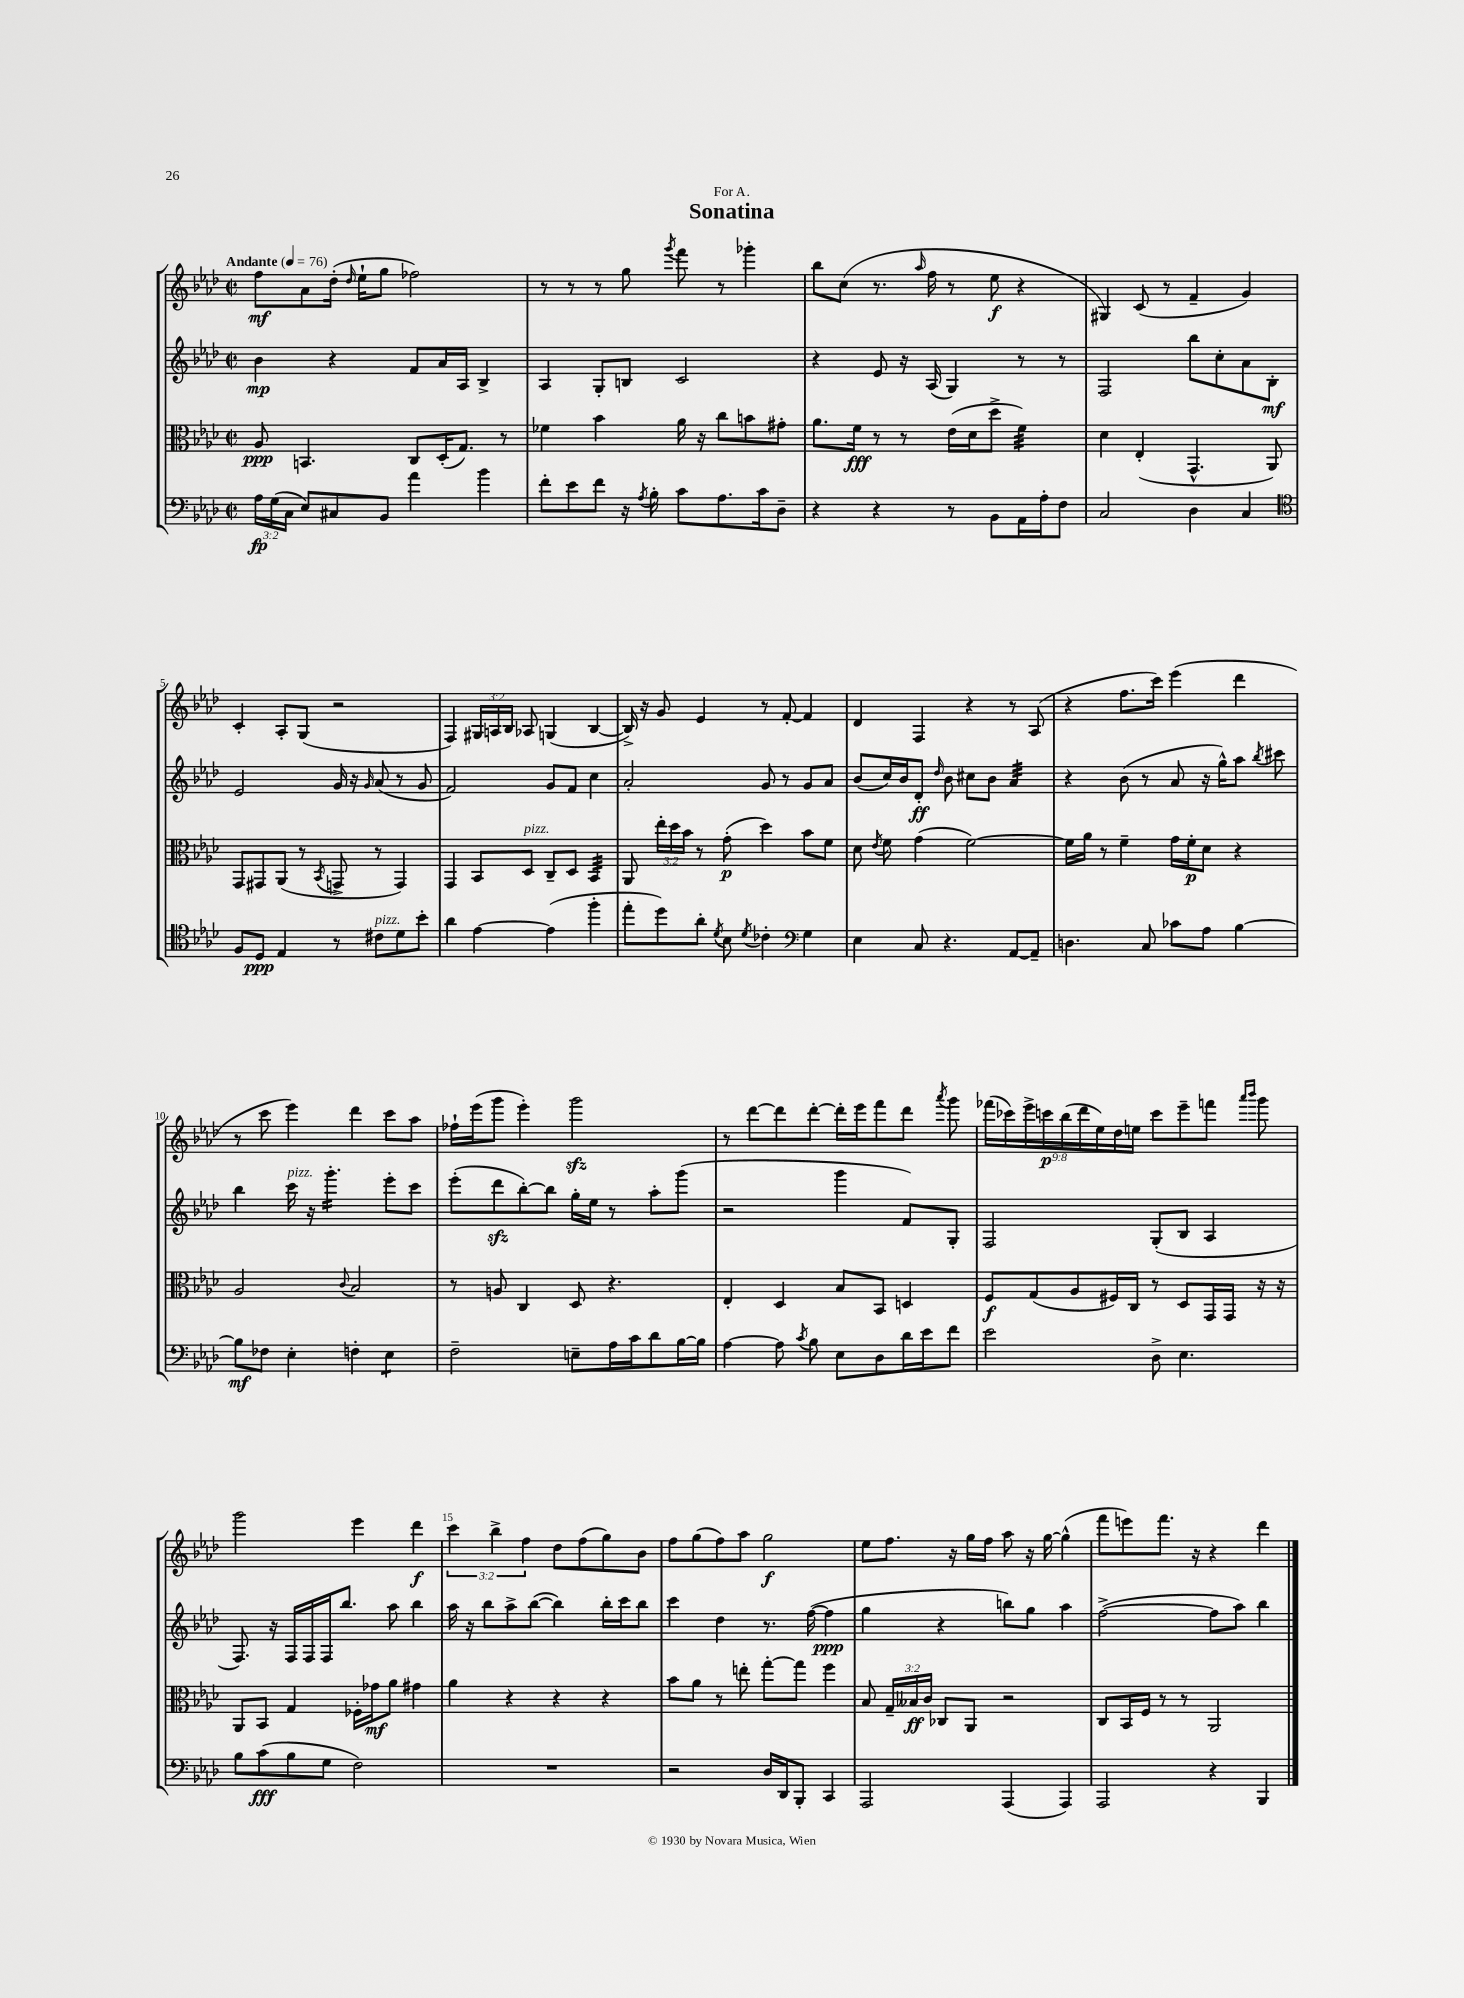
\header { title = "Sonatina" dedication = "For A." }
<<
\new StaffGroup <<
\new Staff = "s0" {
    \clef treble \key aes \major \defaultTimeSignature \time 2/2 \override Staff.TupletNumber.text = #tuplet-number::calc-fraction-text \tempo "Andante" 4 = 76
    \autoBeamOff f''8[\mf aes'8 des''16]-.( \grace { des''16 } ees''16[-! g''8] fes''2) |
    r8 r8 r8 g''8 \acciaccatura { g'''8 } f'''8 r8 ges'''4-. |
    bes''8[ c''8]( r8. \grace { aes''16 } f''16 r8 ees''8\f r4 |
    gis4) c'8( r8 f'4-- g'4) |
    c'4-. aes8[-. g8]( r2 |
    f4) \tuplet 3/2 { gis16[ a16 bes16] } aes8 g4( bes4~ |
    bes16->) r16 g'8 ees'4 r8 f'8~-. f'4 |
    des'4 f4 r4 r8 aes8( |
    r4 f''8.[ c'''16]) ees'''4( des'''4 |
    r8 c'''8 ees'''4) des'''4 c'''8[ aes''8] |
    fes''16[-! ees'''16( g'''8] ees'''4-.) g'''2\sfz |
    r8 des'''8[~ des'''8 des'''8]~-. des'''16[-. ees'''16 f'''8 des'''8] \acciaccatura { aes'''8 } g'''8 |
    \tuplet 9/8 { fes'''16[( ces'''16) ees'''16-> c'''16\p bes''16( des'''16 ees''16) des''16 e''16] } c'''8[ ees'''8-- f'''8] \grace { aes'''16[ bes'''16] } g'''8 |
    g'''2 ees'''4 des'''4\f |
    \tuplet 3/2 { c'''4 bes''4-> f''4 } des''8[ f''8( g''8) bes'8] |
    f''8[ g''8( f''8) aes''8] g''2\f |
    ees''8[ f''8.] r16 g''16[ f''16] aes''8 r16 g''16~ g''4-^( |
    f'''8[ e'''8) f'''8.] r16 r4 des'''4 \bar "|." |
}
\new Staff = "s1" {
    \clef treble \key aes \major \defaultTimeSignature \time 2/2
    \autoBeamOff bes'4\mp r4 f'8[ aes'16 aes16] bes4-> |
    aes4 g8[-. b8] c'2 |
    r4 ees'8 r16 aes16( g4) r8 r8 |
    f2 bes''8[ c''8-. aes'8 bes8]-.\mf |
    ees'2 g'16 r16 \grace { g'16 } aes'8( r8 g'8 |
    f'2) g'8[ f'8] c''4 |
    aes'2-. g'8 r8 g'8[ aes'8] |
    bes'8[( c''16) bes'16 des'8]-.\ff \grace { des''16 } bes'8 cis''8[ bes'8] aes'4:32 |
    r4 bes'8( r8 aes'8 r16 g''16[-^) aes''8] \acciaccatura { bes''8 } cis'''8 |
    bes''4 c'''16^\markup { \italic "pizz." } r16 g'''4.:16-. ees'''8[-. c'''8] |
    ees'''8[-.( des'''8\sfz bes''8~-.) bes''8] g''16[-. ees''16] r8 aes''8[-. g'''8]( |
    r2 g'''4 f'8[) g8]-. |
    f2 g8[-.( bes8] aes4 |
    f8.) r16 f16[ f16 f16 bes''8.] aes''8 bes''4 |
    aes''16 r16 bes''8[ aes''8-> bes''8]~( bes''4) bes''16[-. c'''16 bes''8] |
    c'''4 des''4 r8. f''16~( f''4\ppp |
    g''4 r4 b''8[) g''8] aes''4 |
    f''2~->( f''8[ aes''8]) bes''4 \bar "|." |
}
\new Staff = "s2" {
    \clef alto \key aes \major \defaultTimeSignature \time 2/2 \override Staff.TupletNumber.text = #tuplet-number::calc-fraction-text
    \autoBeamOff aes8\ppp b,4. c8[ des16-.( g8.]) r8 |
    fes'4 bes'4 aes'16 r16 c''8[ b'8 gis'8]-. |
    aes'8.[ f'16]\fff r8 r8 ees'16[( des'16 des''8]-> f'4:32) |
    des'4 ees4-.( g,4.-^ aes,8) |
    g,8[ gis,8 aes,8]( r8 \acciaccatura { bes,8 } g,8-> r8 g,4) |
    g,4 bes,8[ des8]^\markup { \italic "pizz." } c8[-- des8] bes,4:32 |
    aes,8 \tuplet 3/2 { ees''16[-. des''16 bes'16] } r8 g'8-.\p( des''4) bes'8[ f'8] |
    des'8 \acciaccatura { ees'8 } f'8 g'4( f'2~) |
    f'16[ aes'16] r8 f'4-- g'16[ f'16-.\p des'8] r4 |
    aes2 \appoggiatura { c'8 } bes2 |
    r8 a8 c4 des8 r4. |
    ees4-. des4 bes8[ bes,8] d4 |
    f8[\f g8( aes8 fis16) c16] r8 des8[ g,16 g,16] r16 r16 |
    aes,8[ bes,8] g4 fes16[-. ges'16\mf aes'8] gis'4 |
    aes'4 r4 r4 r4 |
    bes'8[ aes'8] r8 e''8-. g''8[~-. g''8] f''4 |
    bes8 \tuplet 3/2 { g16[-- beses16\ff c'16] } ces8[ aes,8] r2 |
    c8[ bes,16 f16] r8 r8 aes,2 \bar "|." |
}
\new Staff = "s3" {
    \clef bass \key aes \major \defaultTimeSignature \time 2/2 \override Staff.TupletNumber.text = #tuplet-number::calc-fraction-text
    \autoBeamOff \tuplet 3/2 { aes16[\fp g16( c16] } ees8[) cis8 bes,8] aes'4 bes'4 |
    f'8[-. ees'8 f'8] r16 \acciaccatura { aes8 } bes16-. c'8[ aes8. c'16 des8]-- |
    r4 r4 r8 bes,8[ aes,16 aes16-. f8] |
    c2 des4 c4 |
    \clef tenor f8[ des8]\ppp ees4 r8 cis'8[^\markup { \italic "pizz." } des'8 bes'8]-. |
    aes'4 ees'4~ ees'4( f''4-. |
    ees''8[-. des''8) aes'8]-. \acciaccatura { des'8 } bes8 \acciaccatura { des'8 } ces'4-. \clef bass g4 |
    ees4 c8 r4. aes,8[~ aes,8]-- |
    d4. c8 ces'8[ aes8] bes4~ |
    bes8[\mf fes8] ees4-. f4-. ees4:8 |
    f2-- e8[-- aes16 c'16 des'8 bes16~ bes16] |
    aes4~ aes8 \acciaccatura { c'8 } bes8 ees8[ des8 des'16 ees'16 f'8] |
    ees'2 des8-> ees4. |
    bes8[ c'8\fff( bes8 g8] f2) |
    R1 |
    r2 des16[ des,16 bes,,8]-. c,4 |
    aes,,2 aes,,4( aes,,4) |
    aes,,2 r4 bes,,4 \bar "|." |
}
>>
>>
\layout { \context { \Score \override BarNumber.break-visibility = ##(#f #t #t) barNumberVisibility = #(every-nth-bar-number-visible 5) } }
